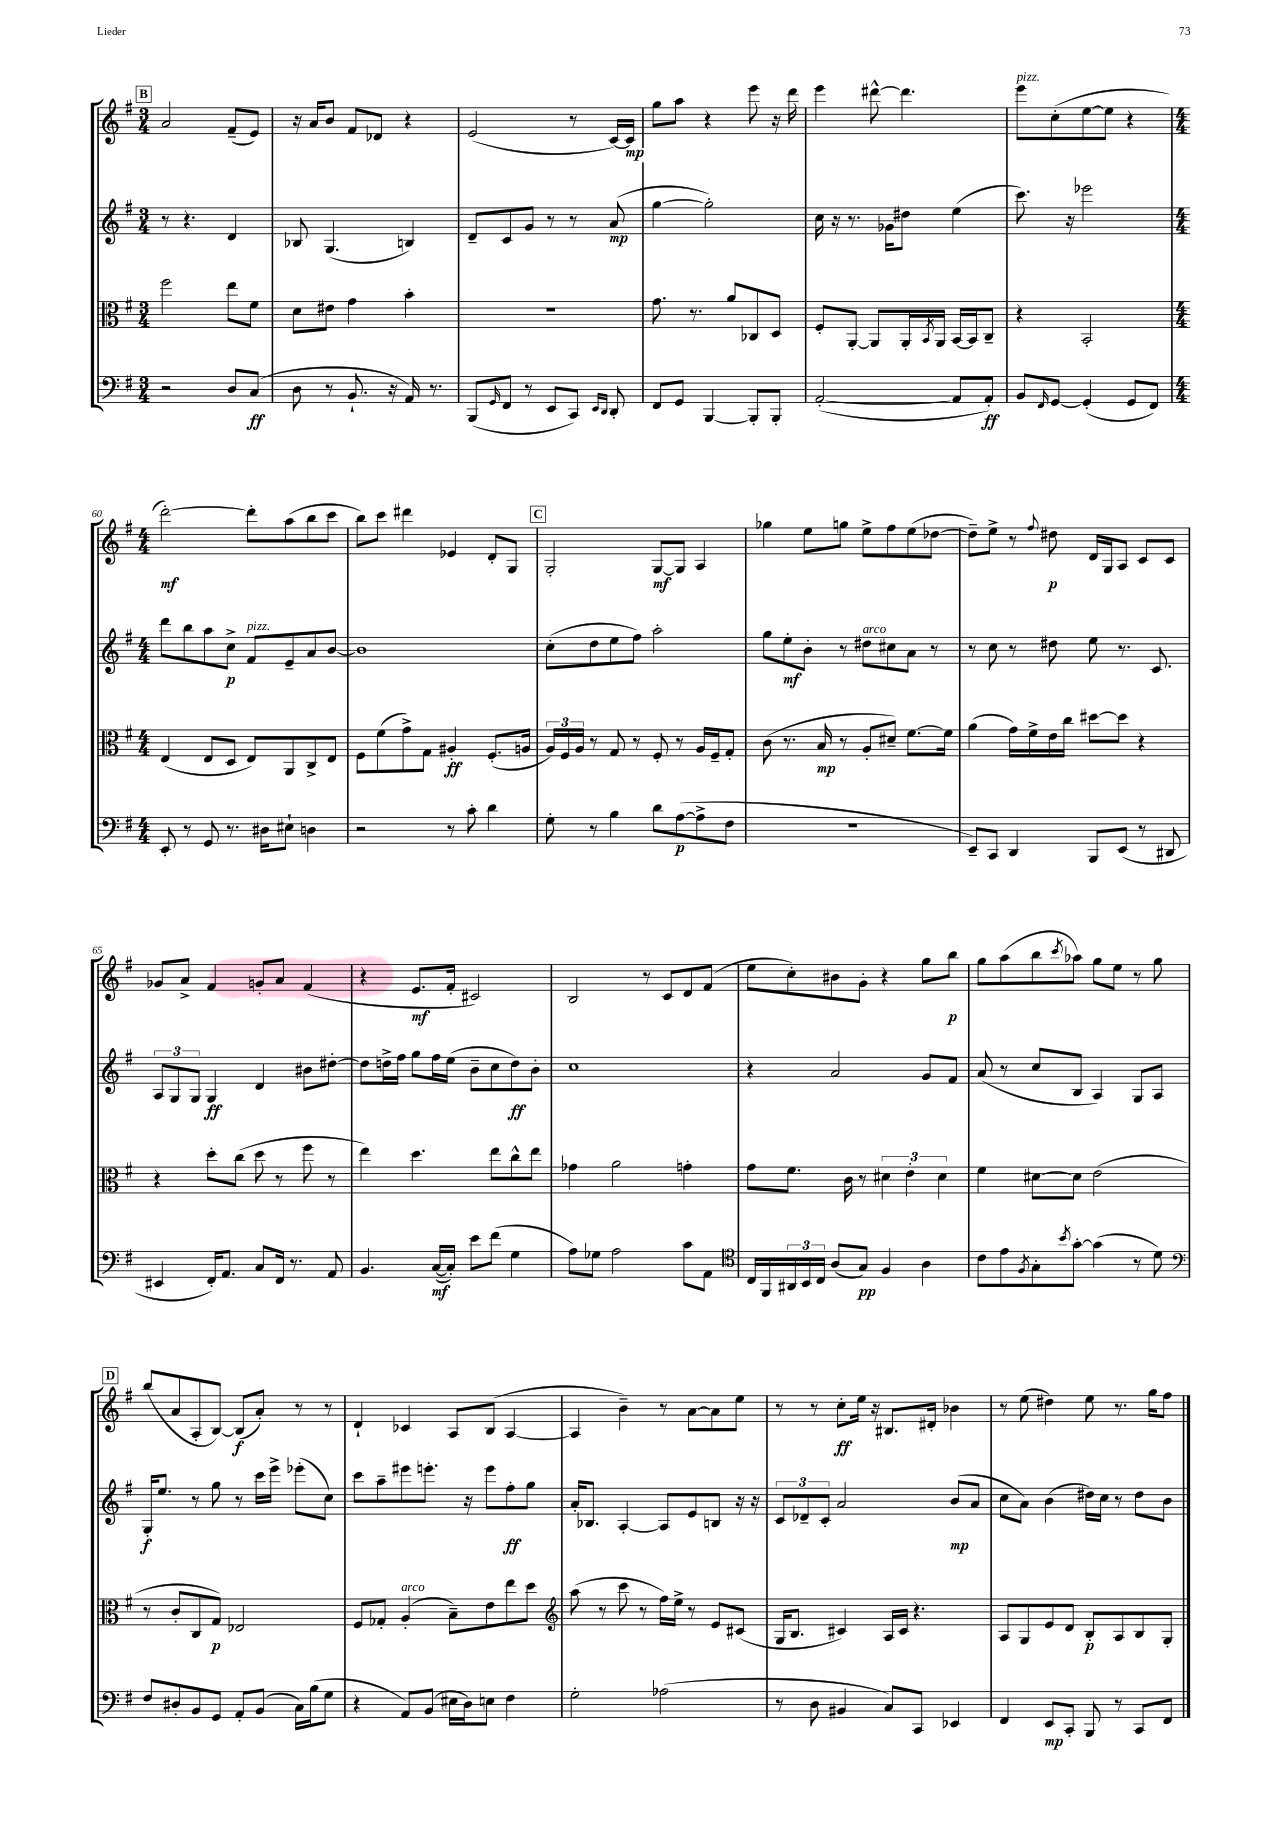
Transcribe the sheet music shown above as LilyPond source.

<<
\new StaffGroup <<
\new Staff = "s0" {
    \clef treble \key g \major \numericTimeSignature \time 3/4
    \mark \markup { \box "B" } a'2 fis'8--( e'8) |
    r16 a'16 b'8 fis'8 des'8 r4 |
    e'2( r8 c'16~) c'16\mp |
    g''8 a''8 r4 e'''8 r16 d'''16 |
    e'''4 dis'''8~-^ dis'''4. |
    e'''8^\markup { \italic "pizz." } c''8-.( e''8~ e''8 r4 |
    \numericTimeSignature \time 4/4 d'''2~-.\mf) d'''8-. a''8( b''8 c'''8 |
    b''8) c'''8 dis'''4 ees'4 d'8-. g8 |
    \mark \markup { \box "C" } g2-. g8~\mf g8 a4 |
    ges''4 e''8 g''8 e''8-> fis''8 e''8( des''8~ |
    des''8--) e''8-> r8 \appoggiatura { fis''8 } dis''8\p d'16 g16 a8 c'8 c'8 |
    ges'8 a'8-> fis'4 g'8-. a'8 fis'4( |
    r4 e'8.\mf fis'16-. cis'2) |
    b2 r8 c'8 d'8 fis'8( |
    e''8 c''8-.) bis'8 g'8-. r4 g''8 b''8\p |
    g''8 a''8( b''8 \acciaccatura { c'''8 } aes''8) g''8 e''8 r8 g''8 |
    \mark \markup { \box "D" } b''8( a'8 a8-. b8~) b8\f( a'8-.) r8 r8 |
    d'4-! ces'4 a8 b8( a4~ |
    a4 b'4--) r8 a'8~ a'8 e''8 |
    r8 r8 c''8-.\ff e''16 r16 bis8. dis'16-. bes'4 |
    r8 e''8( dis''4) e''8 r8. g''16 fis''8 \bar "|." |
}
\new Staff = "s1" {
    \clef treble \key g \major \numericTimeSignature \time 3/4
    \mark \markup { \box "B" } r8 r4. d'4 |
    bes8 g4.( b4) |
    d'8-- c'8 g'8 r8 r8 a'8\mp( |
    g''4~ g''2-.) |
    c''16 r16 r8. ges'16 dis''8 e''4( |
    c'''8.) r16 ees'''2 |
    \numericTimeSignature \time 4/4 d'''8 b''8 a''8 c''8->\p fis'8^\markup { \italic "pizz." } e'8-- a'8 b'8~ |
    b'1 |
    \mark \markup { \box "C" } c''8-.( d''8 e''8 fis''8) a''2-. |
    g''8 e''8-.\mf b'8-. r8 dis''8^\markup { \italic "arco" } cis''8 a'8 r8 |
    r8 c''8 r8 dis''8 e''8 r8. c'8. |
    \tuplet 3/2 { a8 g8 g8 } g4\ff d'4 bis'8 dis''8~-. |
    dis''8 d''16-> fis''16 g''8 fis''16 e''16( b'8-- c''8 d''8\ff) b'8-. |
    c''1 |
    r4 a'2 g'8 fis'8 |
    a'8( r8 c''8 b8 a4) g8 a8 |
    \mark \markup { \box "D" } g16-.\f e''8. r8 g''8 r8 c'''16 e'''16-> ees'''8-.( c''8) |
    c'''8 a''8-- eis'''8 e'''8.-. r16 e'''8 fis''8-.\ff g''8 |
    a'16-. bes8. a4~-. a8 e'8 b8 r16 r16 |
    \tuplet 3/2 { c'8 des'8-- c'8-. } a'2 b'8\mp( a'8 |
    c''8 a'8) b'4( dis''16) c''16 r8 dis''8 b'8 \bar "|." |
}
\new Staff = "s2" {
    \clef alto \key g \major \numericTimeSignature \time 3/4
    \mark \markup { \box "B" } fis''2 e''8 fis'8 |
    d'8 eis'8 g'4 b'4-. |
    R2. |
    g'8. r8. a'8 ces8 d8 |
    fis8-. a,8~-. a,8 a,16-. \acciaccatura { b,8 } a,16 b,16~ b,16 c8-- |
    r4 b,2-. |
    \numericTimeSignature \time 4/4 e4( e8 d8 e8) a,8 c8-> e8 |
    fis8 fis'8( g'8->) g8 ais4-.\ff fis8.-.( a16 |
    \mark \markup { \box "C" } \tuplet 3/2 { a16) fis16 a16 } r8 g8 r8 fis8-. r8 a16 fis16-- g8-. |
    c'8( r8. b16\mp r8 a8-. dis'8--) fis'8.~ fis'16 |
    a'4( g'16) fis'16-> e'16 c''16 dis''8~ dis''8 r4 |
    r4 d''8-. c''8( d''8 r8 fis''8 r8 |
    e''4) d''4. e''8 c''8-^ e''8 |
    ges'4 a'2 g'4-. |
    g'8 fis'8. c'16 r8 \tuplet 3/2 { dis'4 e'4-. dis'4 } |
    fis'4 dis'8~ dis'8 e'2( |
    \mark \markup { \box "D" } r8 c'8-. c8 g8\p) ees2 |
    fis8 ges8-. a4-.^\markup { \italic "arco" }( b8--) e'8 e''8 d''8 |
    \clef treble a''8( r8 c'''8 r8 fis''16) e''16-> r8 e'8 cis'8( |
    g16 b8. cis'4) a16 cis'16 r4. |
    a8 g8 e'8 d'8 b8-.\p a8 b8 g8-. \bar "|." |
}
\new Staff = "s3" {
    \clef bass \key g \major \numericTimeSignature \time 3/4
    \mark \markup { \box "B" } r2 d8 c8\ff( |
    d8 r8 b,8.-! r16 a,16) r8. |
    b,,8( \grace { g,16 } fis,8 r8 e,8 c,8) \grace { e,16 d,16 } d,8-. |
    fis,8 g,8 b,,4~ b,,8-. b,,8-. |
    a,2~-.( a,8 a,8-.\ff) |
    b,8 \grace { fis,16 } g,8~ g,4-.( g,8 fis,8) |
    \numericTimeSignature \time 4/4 e,8-. r8 g,8 r8. dis16 eis8-! d4 |
    r2 r8 c'8-. d'4 |
    \mark \markup { \box "C" } g8-. r8 b4 d'8 a8~\p( a8-> fis8 |
    R1 |
    e,8--) c,8 d,4 b,,8 e,8( r8 dis,8 |
    eis,4 fis,16-.) a,8. c8 fis,16 r8. a,8 |
    b,4. c16~\mf( c16-.) e'8 fis'8( g4 |
    a8) ges8 a2 c'8 a,8 |
    \clef tenor c16 fis,16 \tuplet 3/2 { ais,16 b,16 c16 } a8( g8\pp) fis4 a4 |
    c'8 e'8 \acciaccatura { fis8 } g8-. \acciaccatura { b'8 } g'8~-. g'4( r8 d'8) |
    \mark \markup { \box "D" } \clef bass fis8 dis8-. b,8 g,8 a,8-. b,8( c16) b16( g8 |
    r4 a,8) b,8( eis16 d16) e8 fis4 |
    g2-. aes2( |
    r8 d8 bis,4 c8) c,8 ees,4 |
    fis,4 e,8\mp c,8-. b,,8 r8 c,8 fis,8 \bar "|." |
}
>>
>>
\layout { \context { \Score currentBarNumber = #54 } }
